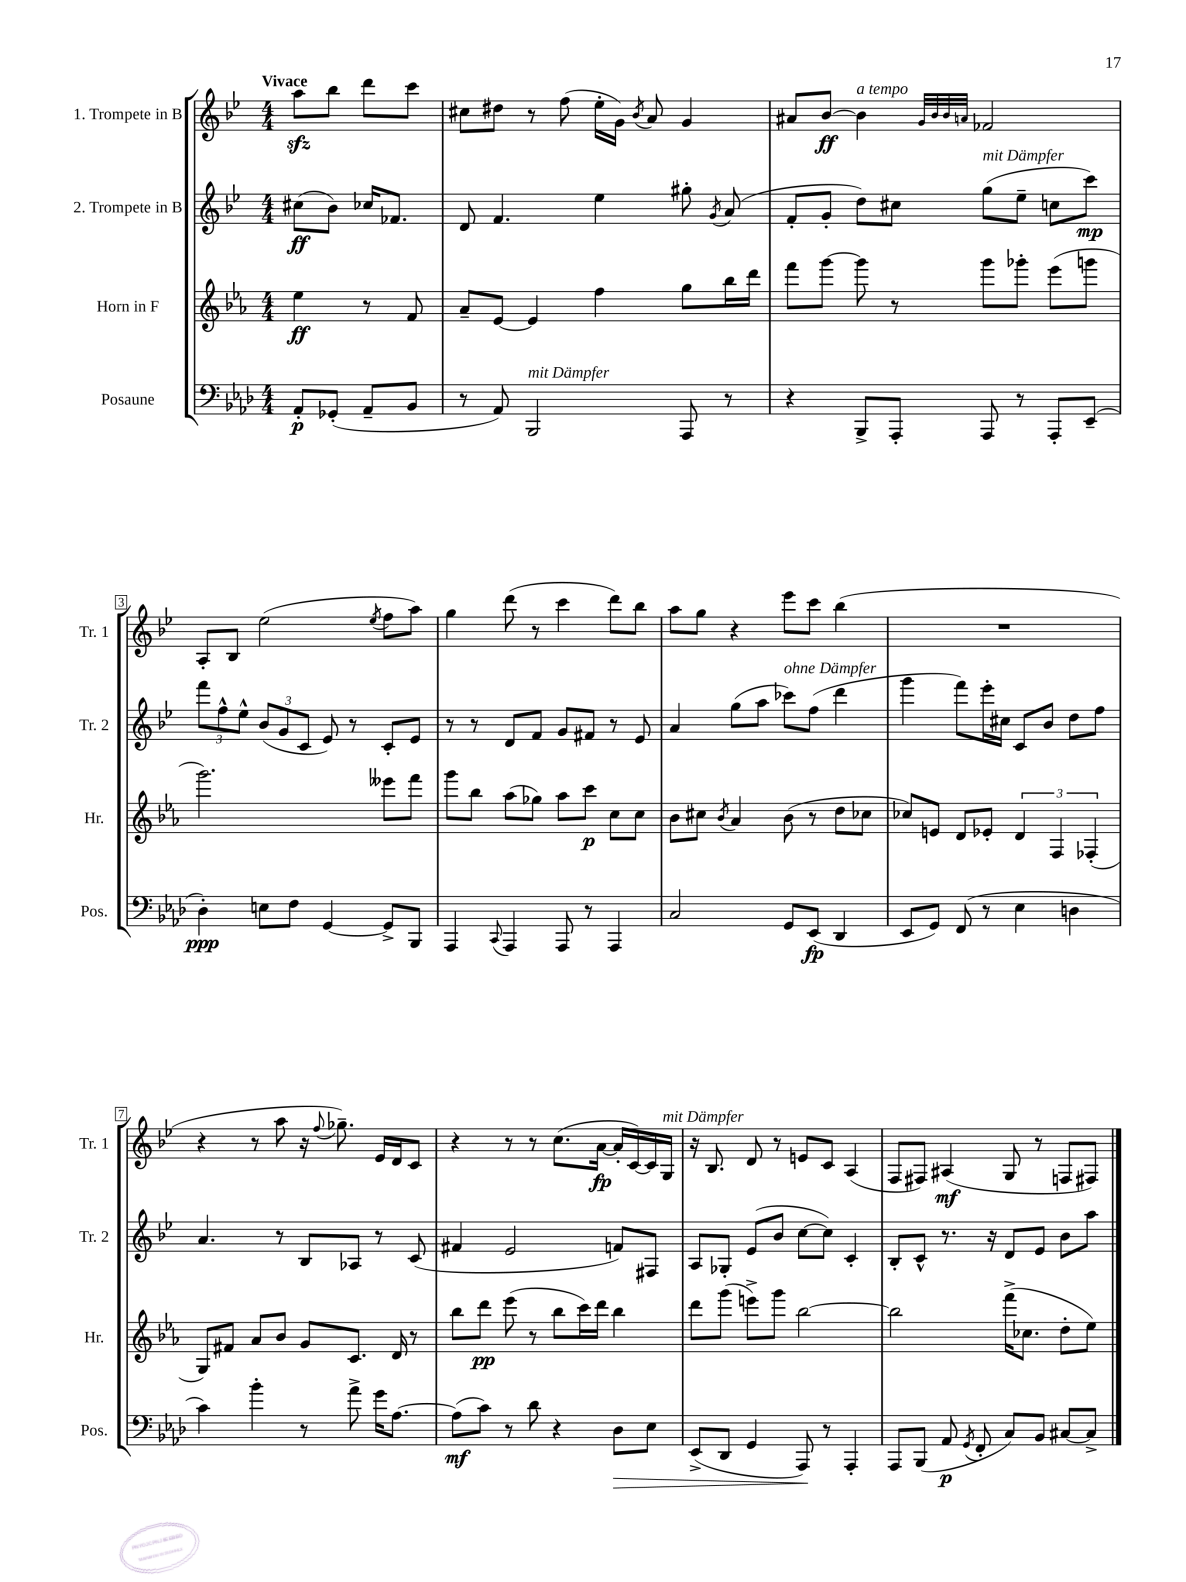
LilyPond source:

<<
\new StaffGroup <<
\new Staff = "s0" \with { instrumentName = "1. Trompete in B" shortInstrumentName = "Tr. 1" } {
    \clef treble \key bes \major \numericTimeSignature \time 4/4 \partial 2 \tempo "Vivace"
    \autoBeamOff a''8[\sfz bes''8] d'''8[ c'''8] |
    cis''8[ dis''8] r8 f''8( ees''16[-. g'16]) \acciaccatura { bes'8 } a'8 g'4 |
    ais'8[ bes'8]~\ff bes'4^\markup { \italic "a tempo" } \grace { g'32[ bes'32 bes'32 a'32] } fes'2 |
    a8[-. bes8] ees''2( \acciaccatura { ees''8 } f''8[ a''8]) |
    g''4 d'''8( r8 c'''4 d'''8[) bes''8] |
    a''8[ g''8] r4 ees'''8[ c'''8] bes''4( |
    R1 |
    r4 r8 a''8 r16 \appoggiatura { f''8 } ges''8.--) ees'16[ d'16 c'8] |
    r4 r8 r8 c''8.[( a'16]~\fp a'16[-. c'16~) c'16 g16]^\markup { \italic "mit Dämpfer" } |
    r16 bes8. d'8 r8 e'8[ c'8] a4( |
    f8[ fis8]) ais4\mf( g8 r8 f8[ fis8]) \bar "|." |
}
\new Staff = "s1" \with { instrumentName = "2. Trompete in B" shortInstrumentName = "Tr. 2" } {
    \clef treble \key bes \major \numericTimeSignature \time 4/4 \partial 2
    \autoBeamOff cis''8[\ff( bes'8]) ces''16[ fes'8.] |
    d'8 f'4. ees''4 gis''8-. \acciaccatura { g'8 } a'8( |
    f'8[-. g'8]-. d''8[) cis''8] g''8[^\markup { \italic "mit Dämpfer" }( ees''8]-- c''8[ c'''8]\mp) |
    \tuplet 3/2 { f'''8[ f''8-^ ees''8]-^ } \tuplet 3/2 { bes'8[( g'8 c'8] } ees'8) r8 c'8[-. ees'8] |
    r8 r8 d'8[ f'8] g'8[ fis'8] r8 ees'8 |
    a'4 g''8[( a''8] ces'''8[^\markup { \italic "ohne Dämpfer" }) f''8]( d'''4 |
    g'''4 f'''8[) ees'''16-. cis''16] c'8[ bes'8] d''8[ f''8] |
    a'4. r8 bes8[ aes8] r8 c'8( |
    fis'4 ees'2 f'8[) fis8] |
    a8[ ges8]-. ees'8[( bes'8] c''8[~ c''8]) c'4-. |
    bes8[-. c'8]-^ r8. r16 d'8[ ees'8] bes'8[ a''8] \bar "|." |
}
\new Staff = "s2" \with { instrumentName = "Horn in F" shortInstrumentName = "Hr." } {
    \clef treble \key ees \major \numericTimeSignature \time 4/4 \partial 2
    \autoBeamOff ees''4\ff r8 f'8 |
    aes'8[-- ees'8]~ ees'4 f''4 g''8[ bes''16 d'''16] |
    f'''8[ g'''8]~ g'''8 r8 g'''8[ ges'''8]-. ees'''8[( g'''8] |
    g'''2.) eeses'''8[ f'''8] |
    g'''8[ bes''8] aes''8[( ges''8]) aes''8[ c'''8]\p c''8[ c''8] |
    bes'8[ cis''8] \acciaccatura { bes'8 } aes'4 bes'8( r8 d''8[ ces''8] |
    ces''8[) e'8] d'8[ ees'8]-. \tuplet 3/2 { d'4 f4 fes4-.( } |
    g8[) fis'8] aes'8[ bes'8] g'8[ c'8.] d'16 r8 |
    bes''8[ d'''8]\pp ees'''8( r8 bes''8[ c'''16) d'''16] bes''4 |
    d'''8[ g'''8]( e'''8[->) g'''8] bes''2~ |
    bes''2 f'''16[->( ces''8.] d''8[-. ees''8]) \bar "|." |
}
\new Staff = "s3" \with { instrumentName = "Posaune" shortInstrumentName = "Pos." } {
    \clef bass \key aes \major \numericTimeSignature \time 4/4 \partial 2
    \autoBeamOff aes,8[-.\p ges,8]-.( aes,8[-- bes,8] |
    r8 aes,8) bes,,2^\markup { \italic "mit Dämpfer" } aes,,8 r8 |
    r4 bes,,8[-> aes,,8]-. aes,,8 r8 aes,,8[-. ees,8]--( |
    des4-.\ppp) e8[ f8] g,4~ g,8[-> bes,,8] |
    aes,,4 \appoggiatura { c,8 } aes,,4 aes,,8 r8 aes,,4 |
    c2 g,8[ ees,8]\fp( des,4 |
    ees,8[ g,8]) f,8( r8 ees4 d4 |
    c'4) bes'4-. r8 aes'8-> g'16[ aes8.]~ |
    aes8[\mf( c'8]) r8 des'8 r4 des8[\> ees8] |
    ees,8[->( des,8] g,4 aes,,8\!) r8 aes,,4-. |
    aes,,8[ bes,,8]( aes,8\p \acciaccatura { g,8 } f,8-. c8[) bes,8] cis8[~ cis8]-> \bar "|." |
}
>>
>>
\layout { \context { \Score \override BarNumber.stencil = #(make-stencil-boxer 0.1 0.3 ly:text-interface::print) } }
